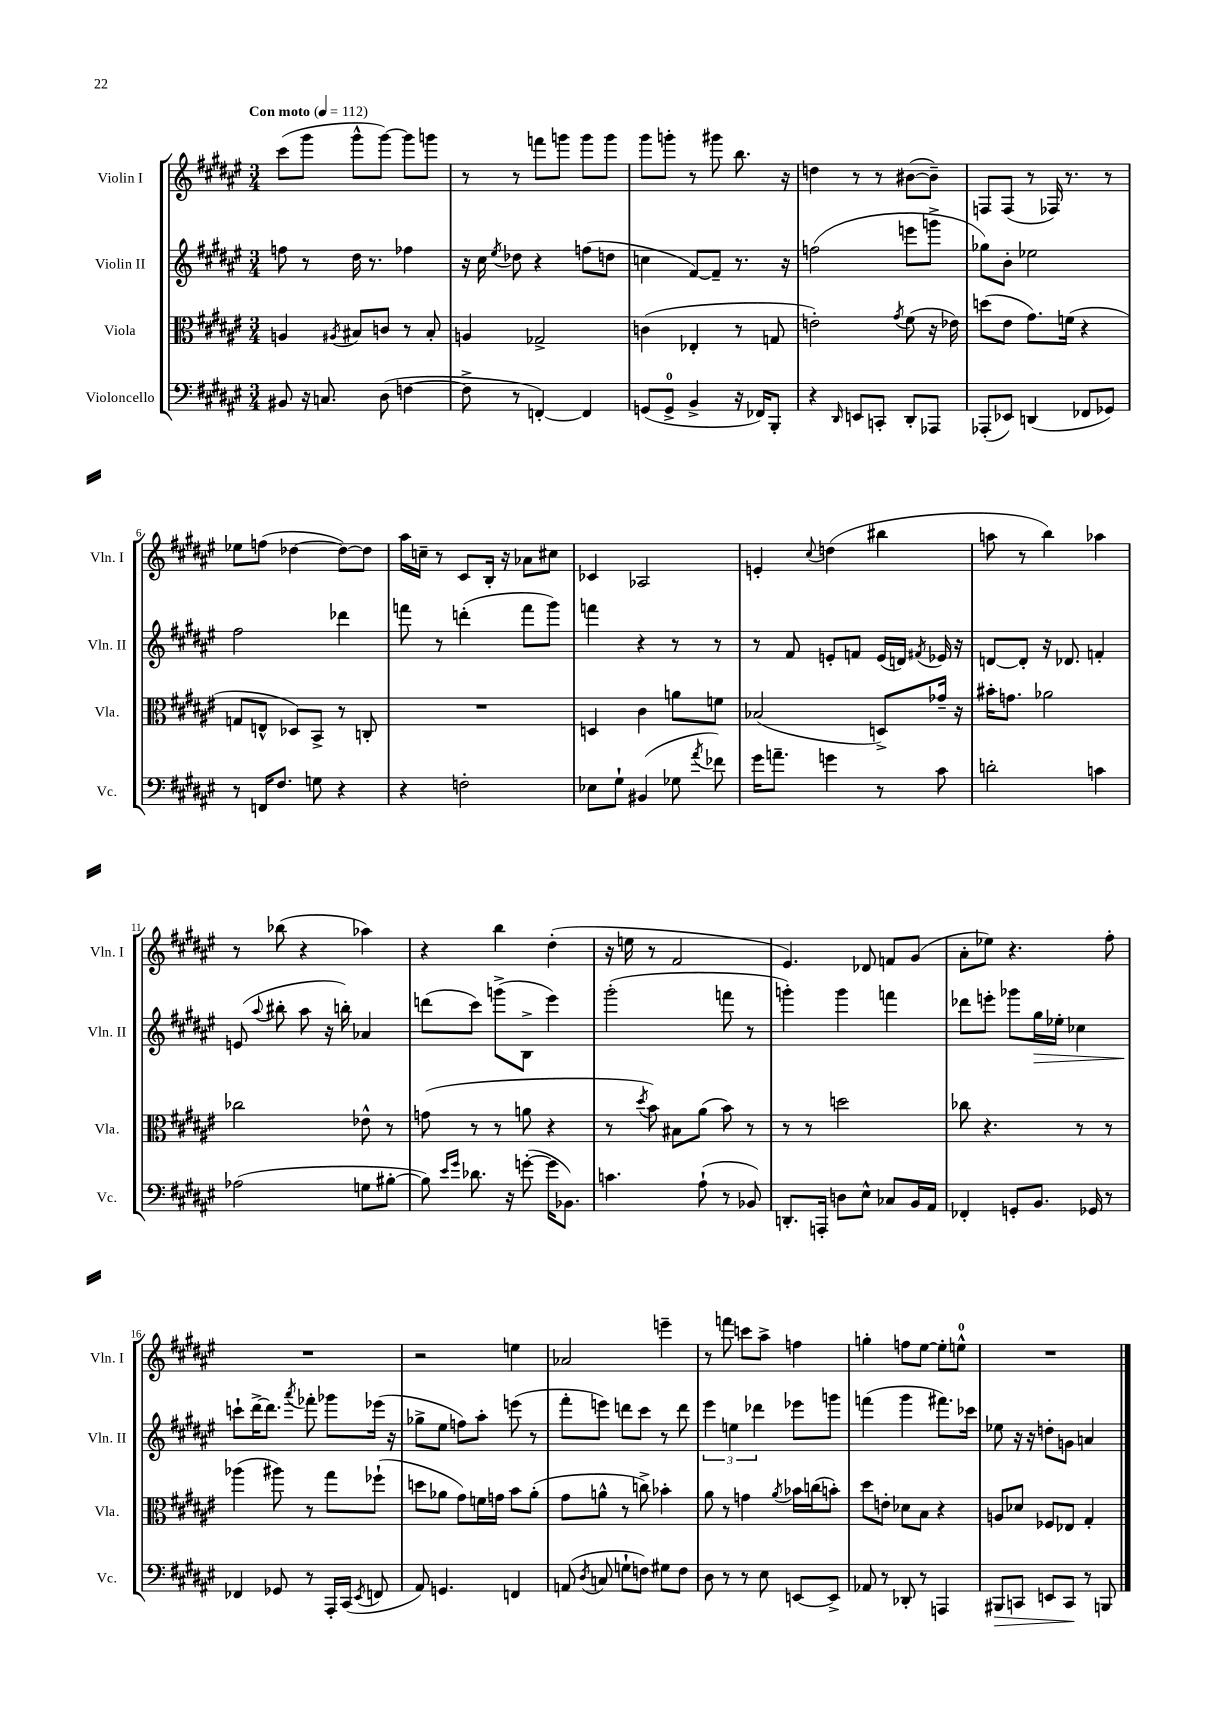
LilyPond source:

<<
\new StaffGroup <<
\new Staff = "s0" \with { instrumentName = "Violin I" shortInstrumentName = "Vln. I" } {
    \clef treble \key fis \major \numericTimeSignature \time 3/4 \tempo "Con moto" 4 = 112
    \autoBeamOff cis'''8[( gis'''8] gis'''8[-^ gis'''8]~) gis'''8[ g'''8] |
    r8 r8 f'''8[ g'''8] g'''8[ g'''8] |
    gis'''8[ g'''8]-. r8 gis'''8 b''8. r16 |
    d''4 r8 r8 bis'8[~( bis'8]--) |
    f8[ f8]( r8 fes16) r8. r8 |
    ees''8[ f''8]( des''4~ des''8[~) des''8] |
    ais''16[ c''16]-- r8 cis'8[ b16]-. r16 aes'8[ cis''8] |
    ces'4 aes2 |
    e'4-. \appoggiatura { cis''8 } d''4( bis''4 |
    a''8 r8 b''4) aes''4 |
    r8 bes''8( r4 aes''4) |
    r4 b''4 dis''4-.( |
    r16 e''16 r8 fis'2 |
    eis'4.) des'8 f'8[ gis'8]( |
    ais'8[-. ees''8]) r4. fis''8-. |
    R2. |
    r2 e''4 |
    aes'2 e'''4-- |
    r8 f'''8 c'''8[ ais''8]-> f''4 |
    g''4-. f''8[ eis''8]~ eis''8[-. e''8]-0-^ |
    R2. \bar "|." |
}
\new Staff = "s1" \with { instrumentName = "Violin II" shortInstrumentName = "Vln. II" } {
    \clef treble \key fis \major \numericTimeSignature \time 3/4
    \autoBeamOff f''8 r8 dis''16 r8. fes''4 |
    r16 cis''16 \acciaccatura { eis''8 } des''8 r4 f''8[( d''8] |
    c''4 fis'8[~) fis'8]-- r8. r16 |
    f''2( e'''8[ g'''8]-> |
    ges''8[) b'8]-. ees''2 |
    fis''2 des'''4 |
    f'''8 r8 d'''4-.( f'''8[ gis'''8]) |
    f'''4 r4 r8 r8 |
    r8 fis'8 e'8[-. f'8] e'16[( d'16]) \acciaccatura { fis'8 } ees'16 r16 |
    d'8[~ d'8]-. r16 des'8. f'4-. |
    e'8( \appoggiatura { ais''8 } bis''8-. ais''8 r16 b''16-.) aes'4 |
    d'''8[( cis'''8]) g'''8[->( b8]-> eis'''4) |
    gis'''2-.( f'''8 r8 |
    g'''4-.) g'''4 f'''4 |
    des'''8[ e'''8]-. ges'''8[ gis''16\> ees''16]-. ces''4 |
    c'''8[-!\! dis'''16~-> dis'''8.] \acciaccatura { ais'''8 } fes'''8-. ges'''8[ ees'''16]( r16 |
    ges''8[-> eis''8] f''8[) ais''8]-. e'''8( r8 |
    fis'''8[-. e'''8]) d'''8[ cis'''8] r8 d'''8 |
    \tuplet 3/2 { eis'''4 e''4 des'''4 } ees'''8[ g'''8] |
    f'''4( gis'''4 fis'''8.[) ces'''16] |
    ees''8 r16 r16 d''8[-. g'8] a'4 \bar "|." |
}
\new Staff = "s2" \with { instrumentName = "Viola" shortInstrumentName = "Vla." } {
    \clef alto \key fis \major \numericTimeSignature \time 3/4
    \autoBeamOff a4 \acciaccatura { ais8 } bis8[ c'8] r8 bis8-. |
    a4 ges2-> |
    c'4( ees4-. r8 g8 |
    e'2-.) \acciaccatura { gis'8 } fis'8( r16 ees'16) |
    d''8[( eis'8] gis'8.[) f'16]( r4 |
    g8[ e8]-^ des8[) b,8]-> r8 c8-. |
    R2. |
    d4 cis'4 a'8[ f'8] |
    bes2( d8[->) ges'16]-- r16 |
    bis'16[-. g'8.] aes'2 |
    ces''2 ees'8-^ r8 |
    g'8( r8 r8 a'8 r4 |
    r8 \acciaccatura { dis''8 } b'8) bis8[ ais'8]( b'8) r8 |
    r8 r8 d''2 |
    ces''8 r4. r8 r8 |
    aes''4( ais''8) r8 gis''8[ fes''8]-!( |
    d''8[ aes'8] gis'8[) f'16 g'16] b'8[ aes'8]-.( |
    gis'8[ a'8]-^ r8 c''8->) bes'4-. |
    ais'8 r8 g'4 \acciaccatura { ais'8 } bes'16[ c''16( b'8]-.) |
    dis''8[ e'8]-. des'8[ b8] r4 |
    a8[ des'8] fes8[ ees8] gis4-. \bar "|." |
}
\new Staff = "s3" \with { instrumentName = "Violoncello" shortInstrumentName = "Vc." } {
    \clef bass \key fis \major \numericTimeSignature \time 3/4
    \autoBeamOff bis,8 r16 c8. dis8( f4~ |
    f8-> r8 f,4~-.) f,4 |
    g,8[( g,8]-0-> b,4-> r16 fes,16[) b,,8]-. |
    r4 \grace { dis,16 } e,8[ c,8]-. dis,8[-. aes,,8] |
    aes,,8[-.( ees,8]) d,4( fes,8[ ges,8]) |
    r8 f,16[ fis8.] g8 r4 |
    r4 f2-. |
    ees8[ gis8]-! bis,4( ges8 \acciaccatura { ais'8 } fes'8) |
    gis'16[ a'8.]-- g'4 r8 cis'8 |
    d'2-. c'4 |
    aes2( g8[ bis8]~-. |
    bis8) \grace { eis'16[ gis'16] } des'8. r16 g'8~-.( g'16[ bes,8.]) |
    c'4. ais8-!( r8 bes,8) |
    d,8.[-. a,,16]-. d8[ eis8]-^ ces8[ b,16 ais,16] |
    fes,4-. g,8[-. b,8.] ges,16 r8 |
    fes,4 ges,8 r8 ais,,16[-. cis,16]( \acciaccatura { eis,8 } f,8 |
    ais,8) g,4. f,4 |
    a,8( \acciaccatura { dis8 } c8 g8[-! f8]) gis8[ f8] |
    dis8 r8 r8 eis8 e,8[~ e,8]-> |
    aes,8 r8 des,8-. r8 a,,4 |
    bis,,8[\> c,8] e,8[ c,8]\! r8 b,,8 \bar "|." |
}
>>
>>
